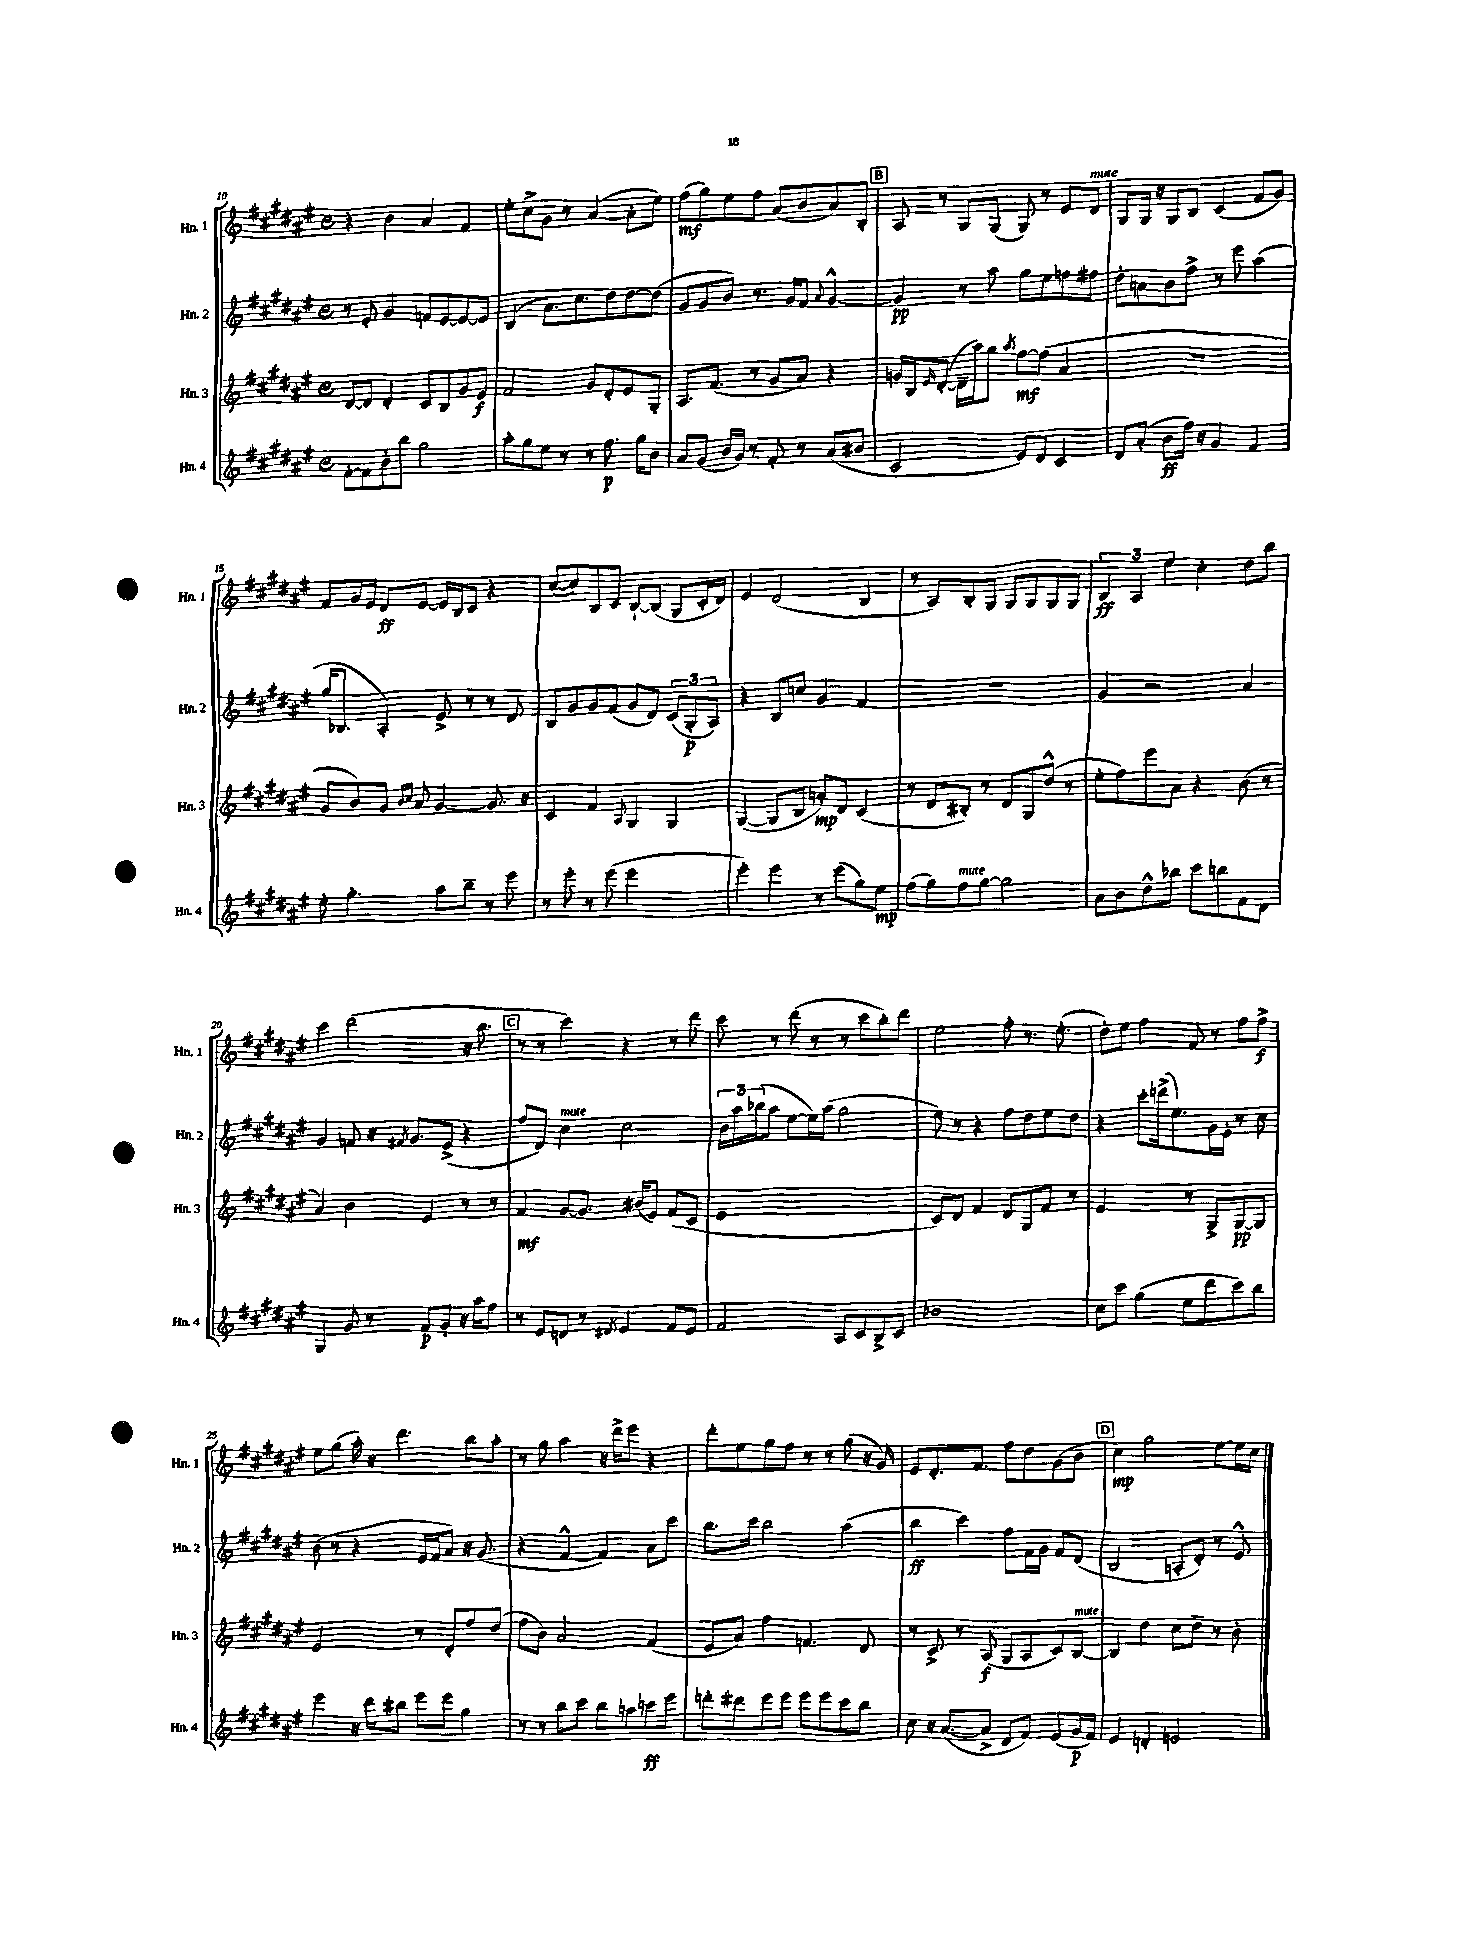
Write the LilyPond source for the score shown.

<<
\new StaffGroup <<
\new Staff = "s0" \with { instrumentName = "Hn. 1" shortInstrumentName = "Hn. 1" } {
    \clef treble \key fis \major \defaultTimeSignature \time 4/4
    r4 b'4 ais'4 fis'4 |
    eis''8-. cis''8-> gis'8 r8 ais'4~( ais'8-. eis''8) |
    fis''8\mf( gis''8) eis''8 fis''8 ais'8( b'8 ais'8) b8-. |
    \mark \markup { \box "B" } ais8 r8 gis8 gis8( gis8) r8 eis'8 dis'8^\markup { \italic "mute" } |
    gis8 gis16 r16 gis8 b8 cis'4( fis'8 gis'8) |
    fis'8 gis'16 eis'16 dis'8\ff eis'8~ eis'16 b16 cis'8 r4 |
    cis''8~( cis''8) b8 cis'8 b8~-! b8( gis8 cis'16-. dis'16) |
    eis'4 dis'2( b4 |
    r8 ais8) b8-. gis8 gis8 gis8 gis8 gis8 |
    \tuplet 3/2 { b4\ff ais4 eis''4 } cis''4-. dis''8 b''8 |
    cis'''4 dis'''2( r16 b''8. |
    \mark \markup { \box "C" } r8 r8 cis'''4) r4 r8 dis'''8 |
    cis'''8 r8 dis'''8( r8 r8 cis'''8 b''8-.) dis'''8 |
    eis''2 fis''8-. r8. eis''8.-.( |
    dis''8-.) eis''8 fis''4 fis'8 r8 fis''8 fis''8->\f |
    eis''8 gis''8( ais''16-.) r16 dis'''4. b''8 ais''8-. |
    r8 gis''8 ais''4 r16 dis'''16-> eis'''8 r4 |
    dis'''8-. eis''8 gis''8 fis''8 r8 r8 gis''8( r16 gis'16) |
    eis'8 dis'8.-. fis'8. fis''8 dis''8 gis'8( b'8 |
    \mark \markup { \box "D" } cis''4\mp) gis''2 eis''8~ eis''16 cis''16 \bar "|." |
}
\new Staff = "s1" \with { instrumentName = "Hn. 2" shortInstrumentName = "Hn. 2" } {
    \clef treble \key fis \major \defaultTimeSignature \time 4/4
    r8 eis'8-. gis'4 f'8 eis'8~ eis'8~ eis'8 |
    b4( ais'8.) cis''8. dis''8 dis''8~ dis''8( |
    gis'8 gis'8 b'8) r8. gis'16 fis'8 \appoggiatura { ais'8 } gis'4~-^ |
    \mark \markup { \box "B" } gis'4\pp r8 ais''8 gis''8 eis''8 f''8 fis''8 |
    dis''8-. a'8 b'8 fis''8-> r8 eis'''8 ais''4( |
    gis''16 bes8. ais4-.) eis'8-> r8 r8 dis'8 |
    b8 gis'8 gis'8 fis'8( gis'8 dis'8) \tuplet 3/2 { cis'8( gis8-.\p ais8) } |
    r4 b8 c''8 gis'4 fis'4 |
    R1 |
    gis'4 r2 ais'4 |
    gis'4 f'8 r16 \acciaccatura { fis'8 } gis'8. eis'8->( r4 |
    \mark \markup { \box "C" } fis''8 dis'8) cis''4^\markup { \italic "mute" } cis''2 |
    \tuplet 3/2 { b'16 ais''16 bes''16( } ais''8 eis''8~ eis''16) ais''16( gis''2 |
    eis''8) r8 r4 fis''8 dis''8 eis''8 dis''8 |
    r4 cis'''8-. d'''16->( eis''8.) gis'16 eis'16-. r8 cis''8 |
    b'8( r8 r4 eis'16 fis'16 ais'8) r16 gis'8.( |
    r4 fis'4~-^ fis'4) ais'8 cis'''8 |
    b''8. cis'''16 b''2 ais''4( |
    b''4\ff cis'''4) fis''8 fis'16 gis'16 fis'8 dis'8( |
    \mark \markup { \box "D" } b2 a8-. dis'8-.) r8 eis'8-^ \bar "|." |
}
\new Staff = "s2" \with { instrumentName = "Hn. 3" shortInstrumentName = "Hn. 3" } {
    \clef treble \key fis \major \defaultTimeSignature \time 4/4
    dis'8~ dis'8 dis'4-. cis'8 b8 gis'8 eis'8\f |
    fis'2 gis'8 dis'8-. eis'8 gis8-. |
    ais8. fis'8.( r8 gis'8 ais'8) r4 |
    \mark \markup { \box "B" } g'16 b16 \grace { eis'16 } dis'8~-.( dis'16-- ais''16) gis''8 \acciaccatura { ais''8 } fis''8~\mf fis''8( ais'4 |
    r1 |
    gis'8 b'8) gis'8 \grace { b'16 cis''16 } ais'8 gis'4~ gis'8. r16 |
    cis'4 fis'4 \appoggiatura { ais8 } gis4 gis4 |
    gis4~( gis8 b8 a'8-.\mp) dis'8 cis'4( |
    r8 dis'8 bis8-.) r8 dis'8 gis8 dis''8-^( r8 |
    eis''8-. fis''8) eis'''8 ais'8 r4 b'8( r8 |
    ais'4) b'4 eis'4 r8 r8 |
    \mark \markup { \box "C" } fis'4\mf gis'8~ gis'8. bis'16( eis'8) fis'8( cis'8 |
    eis'1 |
    cis'8) dis'8 fis'4 dis'8 gis8 fis'8 r8 |
    eis'2 r8 gis8-> gis8~\pp gis8 |
    eis'2 r8 dis'8-. fis''8 dis''8( |
    fis''8 b'8) ais'2 fis'4( |
    eis'8 ais'8) fis''4 f'4. dis'8 |
    r8 cis'8-> r8 ais8\f( gis8 ais8 cis'8) b8~^\markup { \italic "mute" } |
    \mark \markup { \box "D" } b4 dis''4 cis''8 dis''8-- r8 b'8-. \bar "|." |
}
\new Staff = "s3" \with { instrumentName = "Hn. 4" shortInstrumentName = "Hn. 4" } {
    \clef treble \key fis \major \defaultTimeSignature \time 4/4
    fis'8~-. fis'8 b'8-. b''8 gis''2 |
    ais''8-. gis''8 eis''8 r8 r8 fis''8.\p gis''16 b'8 |
    ais'8 gis'8( b'16 gis'16) r8 fis'8-. r8 ais'8( bis'8 |
    \mark \markup { \box "B" } cis'2 eis'8) dis'8 cis'4 |
    dis'8 ais'8-.( b'8\ff fis''16) r16 gis'4 fis'4 |
    eis''8-. gis''4.-. ais''8 b''8-- r8 eis'''8 |
    r8 eis'''8-. r8 eis'''8( eis'''2 |
    eis'''4-.) eis'''4 r8 eis'''8( gis''8) eis''8\mp |
    fis''8( gis''8) fis''8^\markup { \italic "mute" } gis''8~ gis''2 |
    ais'8 b'8 dis''8-^ bes''8 cis'''8 b''8 fis'8 dis'8 |
    gis4 gis'8 r8 fis'8\p gis'8-. r16 ais''16 fis''8 |
    \mark \markup { \box "C" } r8 eis'8 d'8 r8 \acciaccatura { dis'8 } eis'4 fis'8 eis'8 |
    fis'2 ais8 cis'8 b8-> cis'8 |
    bes'1 |
    cis''8 cis'''8 gis''4( eis''8 dis'''8 cis'''8) b''8 |
    eis'''4 r16 dis'''16 bis''8 eis'''8 eis'''8 gis''4 |
    r8 r8 b''8 cis'''8 b''8 a''8 c'''8\ff eis'''8 |
    d'''8-. dis'''8 eis'''8 eis'''8 eis'''8 eis'''8 cis'''8 b''8 |
    cis''8 r16 ais'8.~( ais'8-> dis'8 fis'8) eis'8( gis'16\p fis'16) |
    \mark \markup { \box "D" } eis'4 d'4-. e'2 \bar "|." |
}
>>
>>
\layout { \context { \Score currentBarNumber = #10 } }
